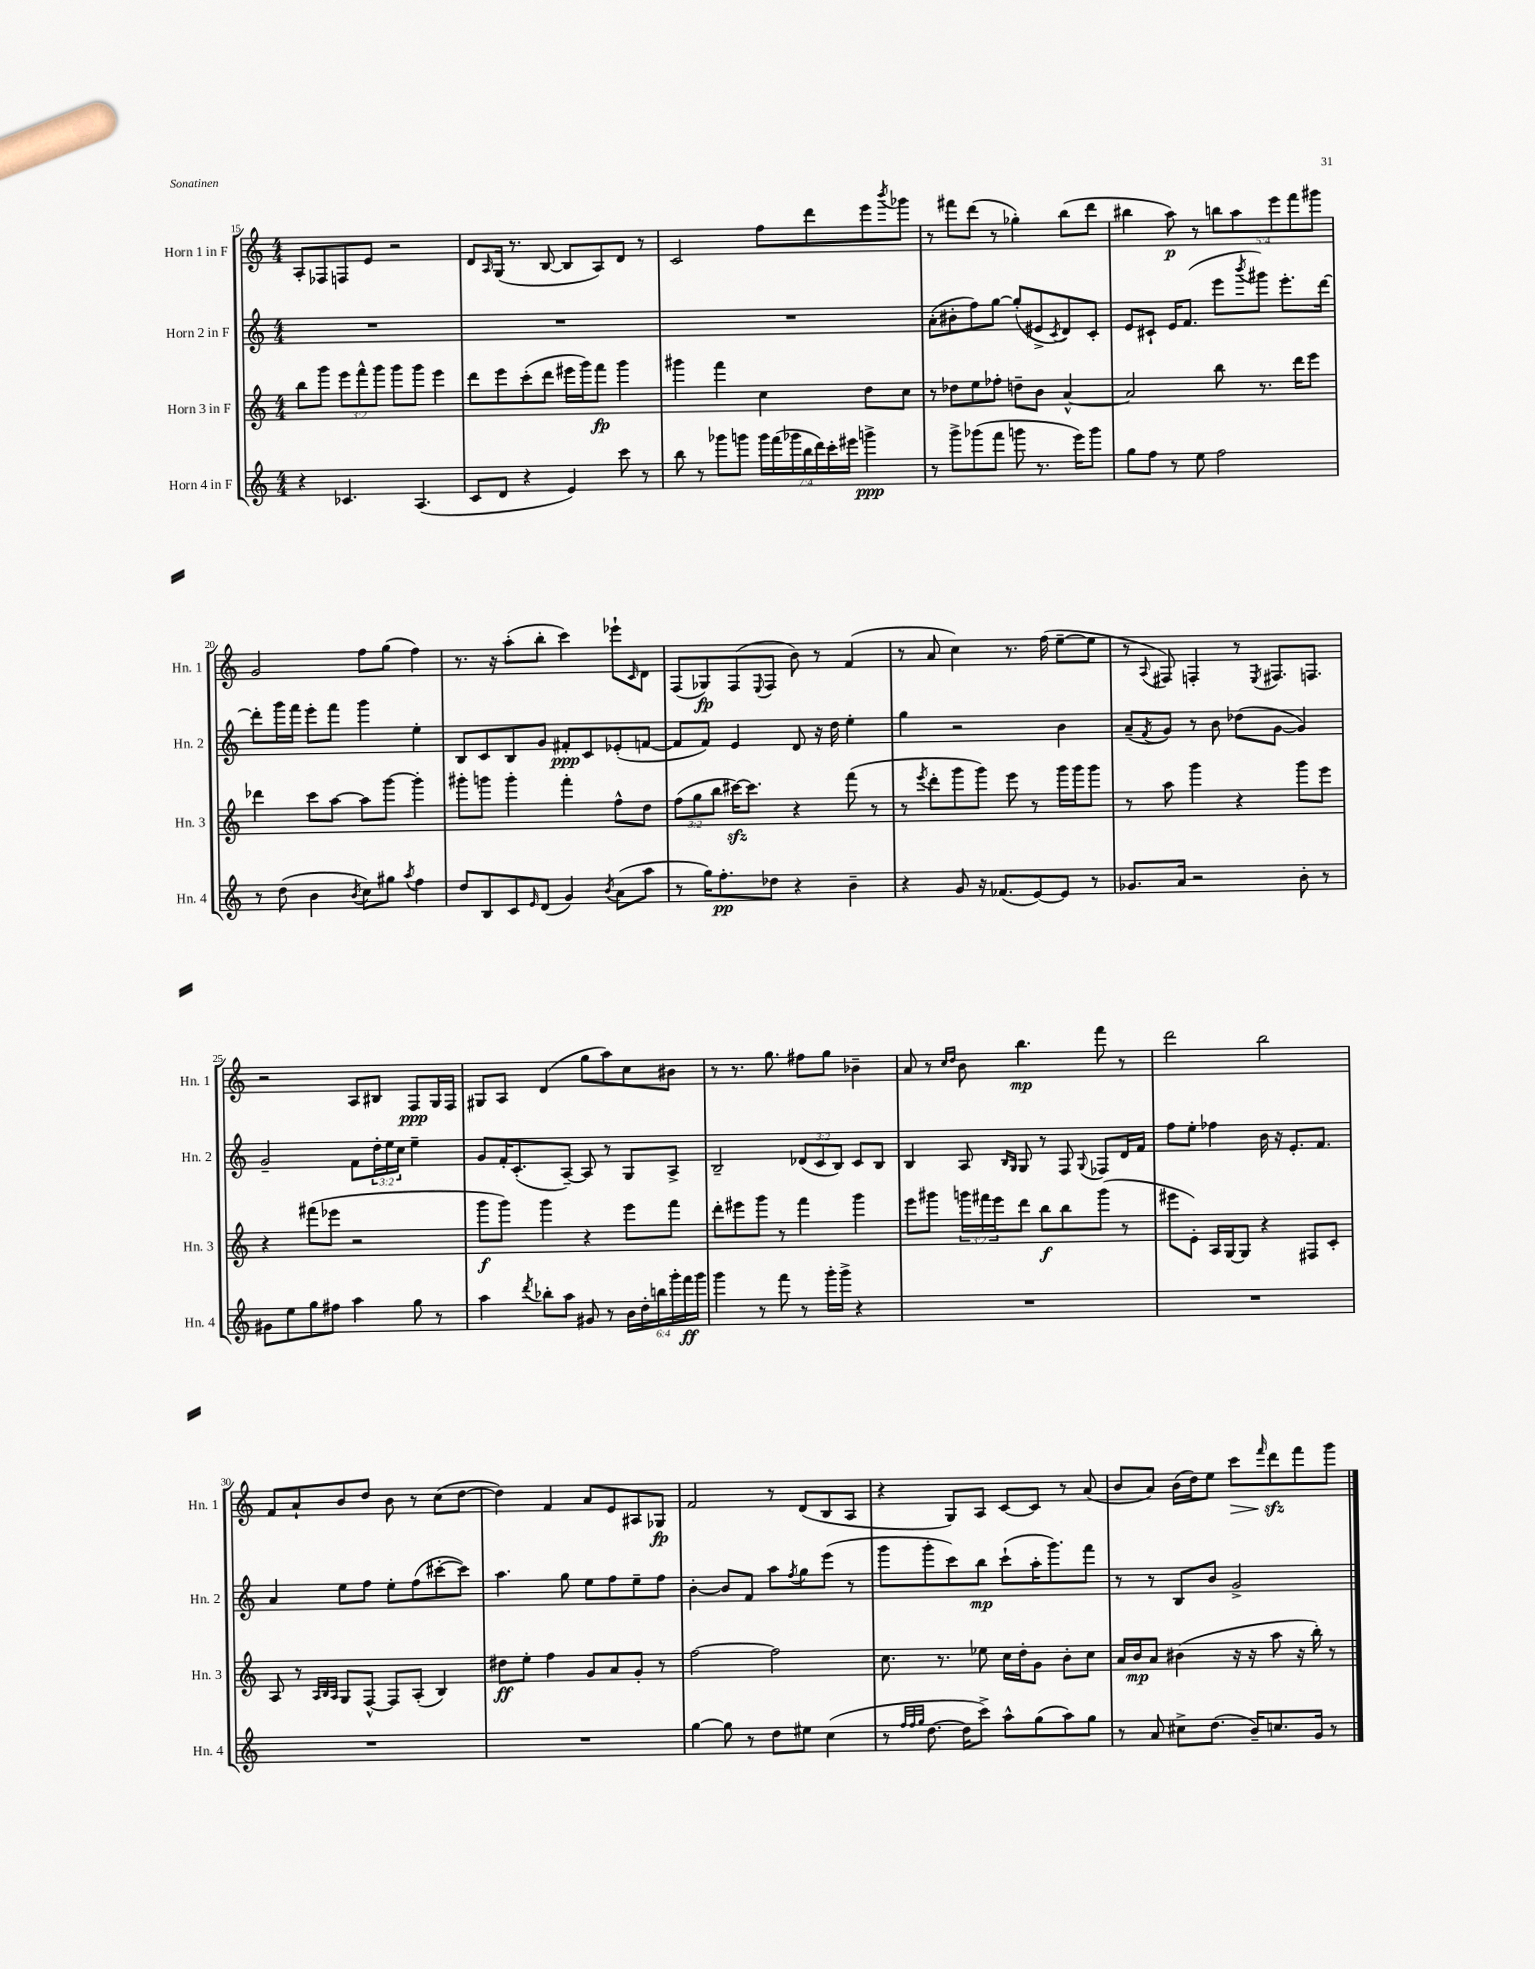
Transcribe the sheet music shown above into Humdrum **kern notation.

**kern	**kern	**kern	**kern
*staff4	*staff3	*staff2	*staff1
*clefG2	*clefG2	*clefG2	*clefG2
*k[]	*k[]	*k[]	*k[]
*M4/4	*M4/4	*M4/4	*M4/4
4r	8bb	1r	8A'
.	8ggg	.	8F-
4.c-	12eee	.	8F
.	12fff^^	.	.
.	.	.	8e
.	12ggg	.	.
.	8ggg	.	2r
(4.A	8ggg	.	.
.	4eee	.	.
=	=	=	=
8c	8ddd	1r	8d
.	.	.	16qqA
8d	8eee	.	(16G
.	.	.	8.r
4r	(8ccc'	.	.
.	8ddd	.	[8B
4e)	16eee#	.	8B]
.	16ggg)	.	.
.	8fff	.	8A)
8ccc	4ggg	.	8d
8r	.	.	8r
=	=	=	=
8bb	4ggg#	1r	2c
8r	.	.	.
8ggg-	4fff	.	.
8ggg	.	.	.
28ggg	4cc	.	8ff
(28fff	.	.	.
28ggg-	.	.	.
28bb	.	.	.
.	.	.	8ddd
28ddd)	.	.	.
28ccc'	.	.	.
28eee#	.	.	.
4ggg^	8dd	.	8eee
.	.	.	8qbbb
.	8cc	.	8ggg-
=	=	=	=
8r	8r	(8a'	8r
8ggg^	8dd-	8b#'	8fff#
(8ggg-	8ee	8ff)	(8ddd
8fff	8ff-'	[8gg	8r
8ggg	8dd~	(8gg']	4gg-')
8.r	8b	8e#^	.
.	.	8qc	.
.	[4a^^	8d)	(8bb
16eee)	.	.	.
8ggg	.	8c'	8ddd
=	=	=	=
8gg	2a]	8e	4bb#
8ff	.	8c#`	.
8r	.	16e	8aa)
.	.	(8.f	.
8ee	.	.	8r
2ff	8bb	8eee	10bb
.	.	.	10aa
.	.	8qbbb	.
.	8.r	8ggg#)	.
.	.	.	10eee
.	.	8.eee'	.
.	.	.	10fff
.	16ddd	.	.
.	8eee	.	.
.	.	.	10ggg#
.	.	[16ddd	.
=	=	=	=
8r	4ddd-	8ddd']	2g
(8dd	.	16ggg	.
.	.	16fff	.
4b	8ccc	8eee'	.
.	[8aa	8fff	.
8qb	.	.	.
8cc)	8aa]	4ggg	8ff
8gg#	[8ggg	.	(8gg
8qaa	.	.	.
4ff	4ggg']	4ee'	4ff)
=	=	=	=
8dd	8ggg#'	8B	8.r
8B	8ggg	8c	.
.	.	.	16r
8c	4ggg'	8B	(8aa'
16qqe	.	.	.
(8d	.	8g	8bb'
4g)	4fff'	8f#'	4ccc)
.	.	8c	.
8qb	.	.	.
(8a	8ff^^	(8e-'	8eee-`
.	.	.	16qqc
8aa	8dd	[8f	8d
=	=	=	=
8r	(12ff	8f]	(8F
.	12gg	.	.
16gg)	.	8f)	8G-)
.	12bb	.	.
8.ff'	.	.	.
.	[16ccc#)	4e	(8F
.	8.ccc#]	.	.
.	.	.	8qqE
8dd-	.	.	8F
4r	4r	8d	8b)
.	.	16r	8r
.	.	16dd	.
4b~	(8fff	4ee'	(4f
.	8r	.	.
=	=	=	=
4r	8r	4gg	8r
.	8qeee	.	.
.	8ddd'	.	8a
8g	8ggg	2r	4cc)
16r	8ggg)	.	.
(8.f-	.	.	.
.	8eee	.	8.r
[8e)	8r	.	.
.	.	.	(16ff
8e]	16ggg	4b	[8ee~
.	16ggg	.	.
8r	8ggg	.	8ee]
=	=	=	=
8.g-	8r	(8a~	8r
.	.	8qf	8qqA
.	8aa	8g)	8F#)
16a	.	.	.
2r	4ggg	8r	4F'
.	.	8b	.
.	4r	(8dd-	8r
.	.	.	8qE
.	.	[8g	8.F#
8b'	8ggg	4g])	.
.	.	.	8.F
8r	8eee	.	.
=	=	=	=
8g#	4r	2g~	2r
8ee	.	.	.
8gg	(8fff#	.	.
8ff#	8eee-	.	.
4aa	2r	8f	8A
.	.	24dd'	8B#
.	.	24ee	.
.	.	24cc	.
8gg	.	4ee~	8F
8r	.	.	16G
.	.	.	16F
=	=	=	=
4aa	8ggg	8g	8G#
.	8ggg)	16f'	8A
.	.	(8.c'	.
8qddd	.	.	.
8bb-'	4ggg	.	(4d
8aa	.	[8A~)	.
8g#	4r	8A]	8gg
8r	.	8r	8aa)
24b	8eee	8G	8cc
24dd'	.	.	.
24bb	.	.	.
24ggg'	8fff	8A^	8b#
24fff	.	.	.
24ggg	.	.	.
=	=	=	=
4ggg	8ddd'	2B~	8r
.	8eee#	.	8.r
8r	8ggg	.	.
.	.	.	8.gg
8fff	8r	.	.
8r	4fff	(12d-	8ff#
.	.	12c	.
16ggg'	.	.	8gg
.	.	12B)	.
16ggg^	.	.	.
4r	4ggg	8c	4b-~
.	.	8B	.
=	=	=	=
1r	8eee	4B	8a
.	8ggg#	.	8r
.	.	.	16qqcc
.	.	.	16qqdd
.	24ggg	8A	8b
.	24fff#	.	.
.	24eee	.	.
.	.	16qqB	.
.	.	16qqG	.
.	8ddd	8G	4.bb
.	8bb	8r	.
.	8bb	8F	.
.	.	8qqG	.
.	(8ggg	8F-	8fff
.	8r	16d	8r
.	.	16f	.
=	=	=	=
1r	8eee#	8ff	2ddd
.	8e')	8ee'	.
.	16A	4ff-	.
.	[16G	.	.
.	8G]	.	.
.	4r	16b	2bb
.	.	16r	.
.	.	8.e'	.
.	8F#	.	.
.	.	8.f	.
.	8c'	.	.
=	=	=	=
1r	8A	4a	8f
.	8r	.	8a`
.	32qqA	.	.
.	32qqB	.	.
.	32qqA	.	.
.	8G	8ee	8b
.	[8F^^	8ff	8dd
.	8F]	8ee'	8b
.	(8A'	(8ff	8r
.	4B)	[8ccc#'	(8cc
.	.	8ccc#])	[8dd
=	=	=	=
1r	8dd#	4.aa	4dd])
.	8ee'	.	.
.	4ff	.	4f
.	.	8gg	.
.	8g	8ee	8a
.	8a	8ff	8e
.	8g'	8ee~	8A#
.	8r	8ff	8G-
=	=	=	=
[4gg	[2ff	[4b'	2f
8gg]	.	8b]	.
8r	.	8f	.
8dd	2ff]	8aa	8r
.	.	8qff	.
8ee#	.	8gg	(8d
(4cc	.	(8eee	8B
.	.	8r	8A
=	=	=	=
8r	8.cc	8ggg	4r
32qqff	.	.	.
32qqff	.	.	.
32qqgg	.	.	.
[8.dd	.	8ggg'	.
.	8.r	.	.
.	.	8ccc)	8G)
16dd]	.	.	.
8ccc^)	8ee-	8bb	8A
8aa^^	16cc	(8ccc`	[8c
.	16dd'	.	.
(8gg	8g	16aa'	8c]
.	.	8.ggg)	.
8aa)	8b'	.	8r
8gg	8cc	8fff	(8a
=	=	=	=
8r	16a	8r	8b
.	16b	.	.
8a	8a	8r	8a)
8cc#^	(4b#	8B	(16b
.	.	.	16dd)
(8.dd	.	8b	8ee
.	16r	2g^	8ccc
16b~)	16r	.	.
.	.	.	16qqfff
8.cc	8aa	.	8ddd
.	16r	.	8fff
16g	16bb')	.	.
8r	8r	.	8ggg
==	==	==	==
*-	*-	*-	*-
